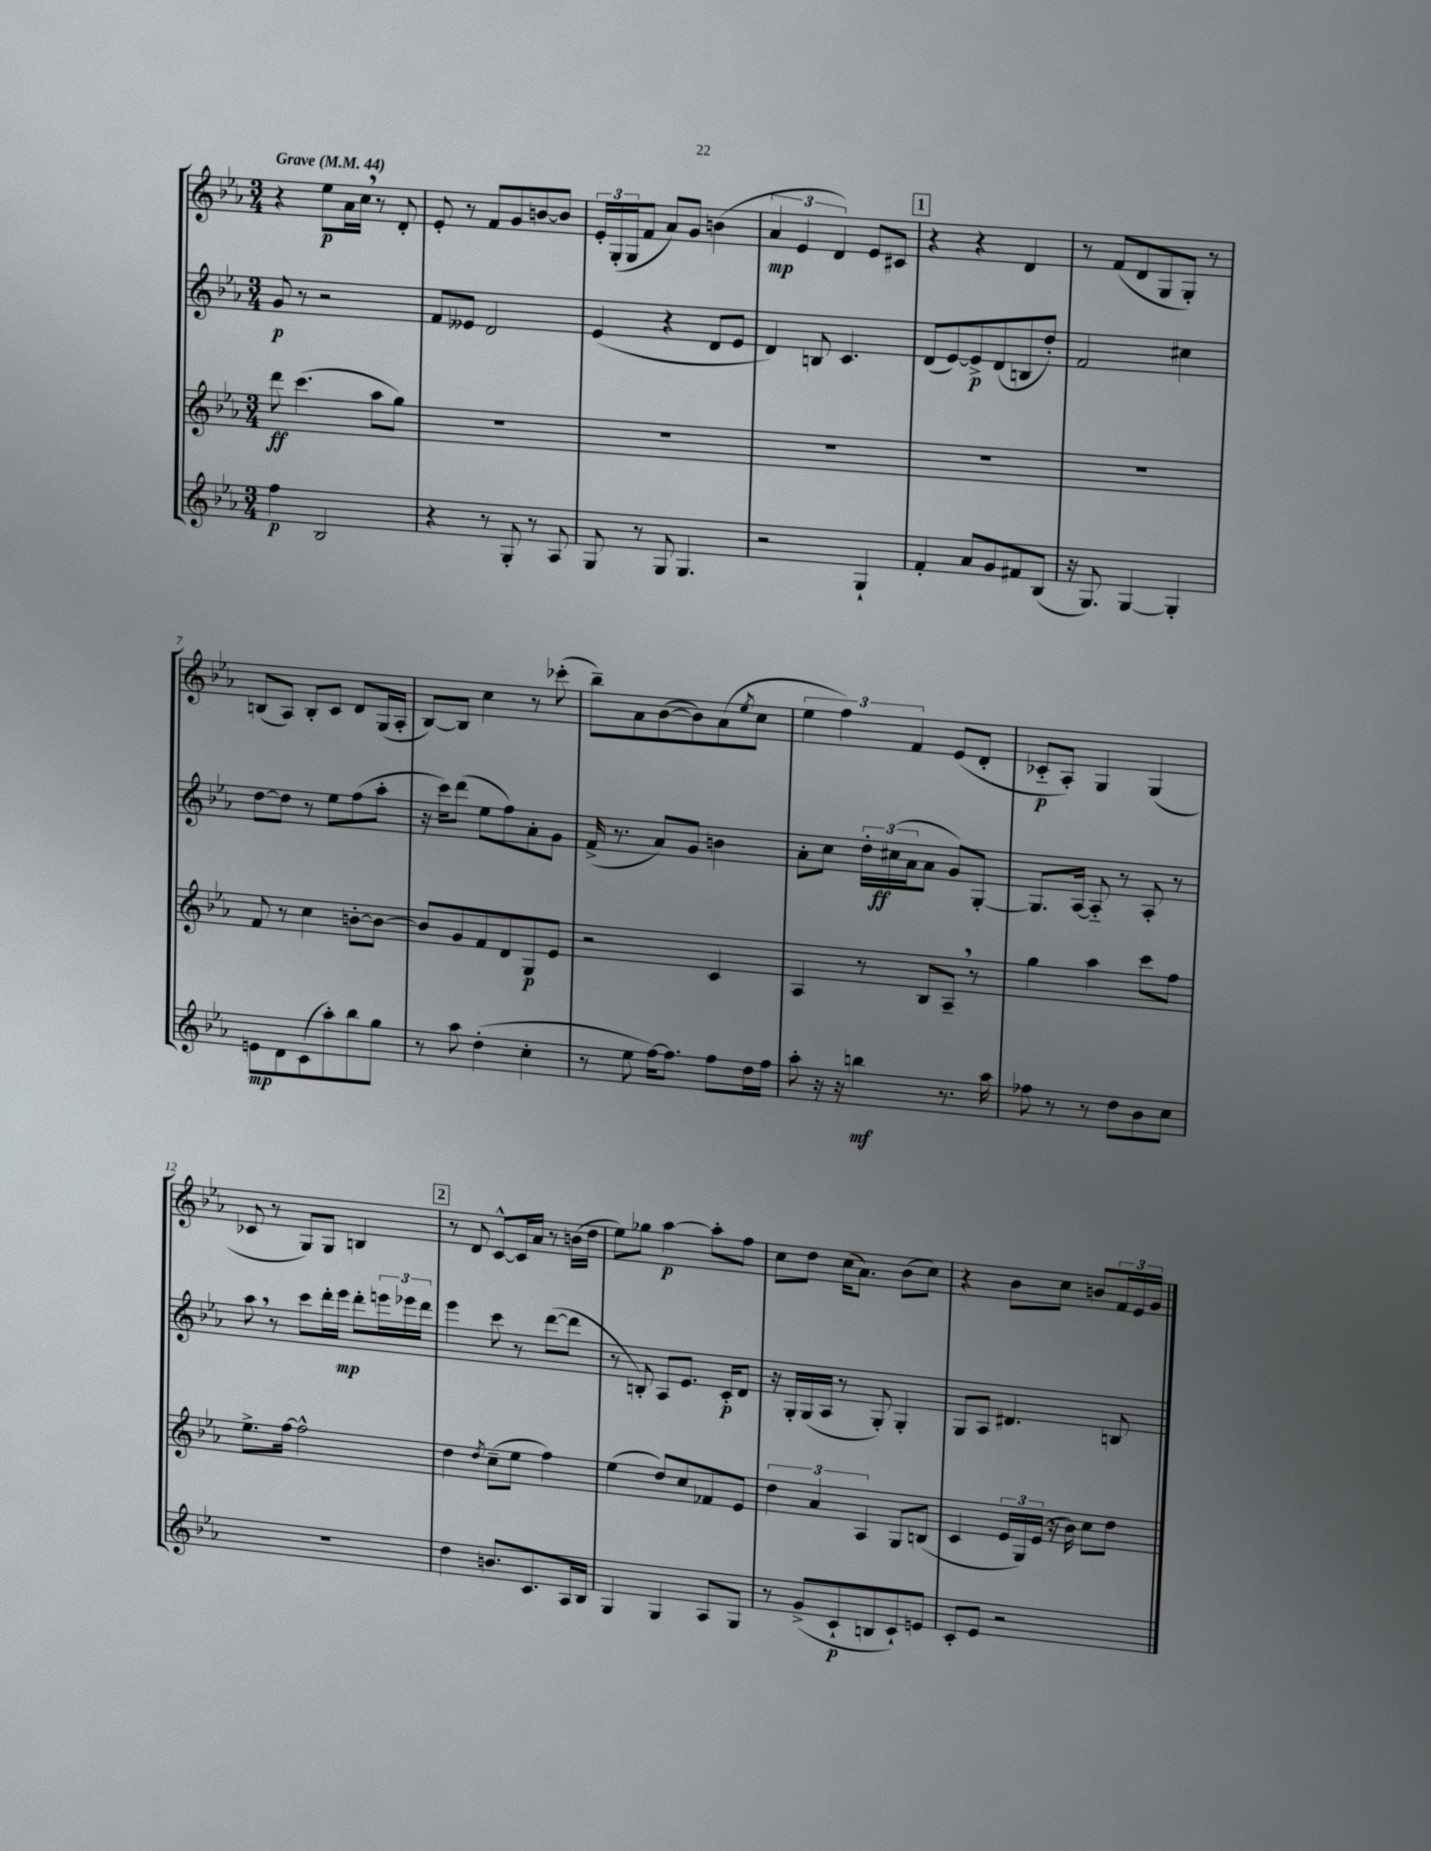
<<
\new StaffGroup <<
\new Staff = "s0" {
    \clef treble \key ees \major \numericTimeSignature \time 3/4 \tempo "Grave" 4 = 44
    r4 ees''8\p aes'16 c''16 \breathe r8 d'8-. |
    ees'8-. r8 f'8 g'8 b'8~ b'8 |
    \tuplet 3/2 { ees'16-. g16-.( g16 } f'8 aes'8) g'8 b'4( |
    \tuplet 3/2 { aes'4\mp ees'4 d'4) } ees'8 cis'8 |
    \mark \markup { \box "1" } r4 r4 d'4 |
    r8 f'8( d'8 g8 g8-.) r8 |
    b8( aes8) b8-. c'8 d'8 g16( aes16-. |
    bes8~) bes8 c''4 r8 ces'''8-.( |
    bes''8--) aes'8 bes'8~( bes'8) aes'8( \acciaccatura { ees''8 } c''8 |
    \tuplet 3/2 { ees''4 f''4) f'4 } ees'8( d'8-. |
    ces'8-_\p aes8-.) g4 g4( |
    ces'8 r8 g8) g8 b4 |
    \mark \markup { \box "2" } r8 d'8 c'8~-^ c'16 aes'16 r8 b'16( d''16 |
    ees''8) ges''8 aes''4~\p aes''8-. f''8 |
    c''8 d''8 c''16( aes'8.) bes'8( c''8) |
    r4 bes'8 c''8 b'8 \tuplet 3/2 { f'16 ees'16 g'16 } \bar "|." |
}
\new Staff = "s1" {
    \clef treble \key ees \major \numericTimeSignature \time 3/4
    g'8\p r8 r2 |
    f'8 eeses'8 d'2 |
    ees'4( r4 d'8 ees'8 |
    d'4) b8 c'4. |
    \mark \markup { \box "1" } d'8( ees'8~) ees'8->\p d'8( b8 d''8-.) |
    f'2 cis''4 |
    d''8~ d''8 r8 ees''8 f''8( aes''8-. |
    r16 c'''16) d'''8( ees''8 f''8) aes'8-. g'8 |
    f'16->( r8. aes'8) g'8 b'4 |
    aes'8-. c''8 \tuplet 3/2 { d''16-. cis''16\ff( aes'16 } aes'8 g'8) g8~-. |
    g8. aes16~ aes8-_ r8 aes8-. r8 |
    aes''8 \breathe r8 c'''8 d'''16-. ees'''16\mp d'''8-. \tuplet 3/2 { e'''16 ees'''16 d'''16 } |
    \mark \markup { \box "2" } ees'''4 c'''8 r8 d'''8~( d'''8 |
    r8 b8-.) aes8 ees'8. c'16-.\p d'8 |
    r16 g16-. g16( aes16 r8 g8-.) g4-. |
    g8 aes8 dis'4. b8 \bar "|." |
}
\new Staff = "s2" {
    \clef treble \key ees \major \numericTimeSignature \time 3/4
    d'''8\ff c'''4.( aes''8 g''8) |
    R2. |
    R2. |
    R2. |
    \mark \markup { \box "1" } R2. |
    R2. |
    f'8 r8 c''4 b'8~-. b'8~ |
    b'8 g'8 f'8 d'8 g8\p ees'8 |
    r2 c'4 |
    aes4 r8 bes8 aes8-- \breathe r8 |
    g''4 aes''4 c'''8 f''8 |
    ees''8.-> f''16~ f''2-^ |
    \mark \markup { \box "2" } d''4 \acciaccatura { d''8 } c''8--( ees''8 f''4) |
    ees''4( d''8) c''8 fes'8 ees'8 |
    \tuplet 3/2 { d''4 aes'4 aes4 } g8 b8( |
    c'4 \tuplet 3/2 { ees'16 g16) ees'16( } r16 bes'16) c''8 d''8 \bar "|." |
}
\new Staff = "s3" {
    \clef treble \key ees \major \numericTimeSignature \time 3/4
    f''4\p bes2 |
    r4 r8 g8-. r8 aes8 |
    g8 r8 g8 g4. |
    r2 g4-! |
    \mark \markup { \box "1" } f'4-. aes'8 g'8 fis'8 bes8( |
    r16 g8.) g4~ g4-. |
    e'8\mp d'8 c'8( aes''8-.) bes''8 g''8 |
    r8 aes''8 d''4-.( c''4-. |
    r8 ees''8 f''16~) f''8. f''8 d''16 f''16 |
    aes''8-. r16 r16 b''4\mf r8. aes''16 |
    fes''8 r8 r8 d''8 bes'8 c''8 |
    R2. |
    \mark \markup { \box "2" } d''4 b'8. c'8. aes16 bes16 |
    g4 g4 aes8 g8 |
    r8 g'8->( c'8-!\p b8 c'8-!) e'8 |
    c'8-. ees'8 r2 \bar "|." |
}
>>
>>
